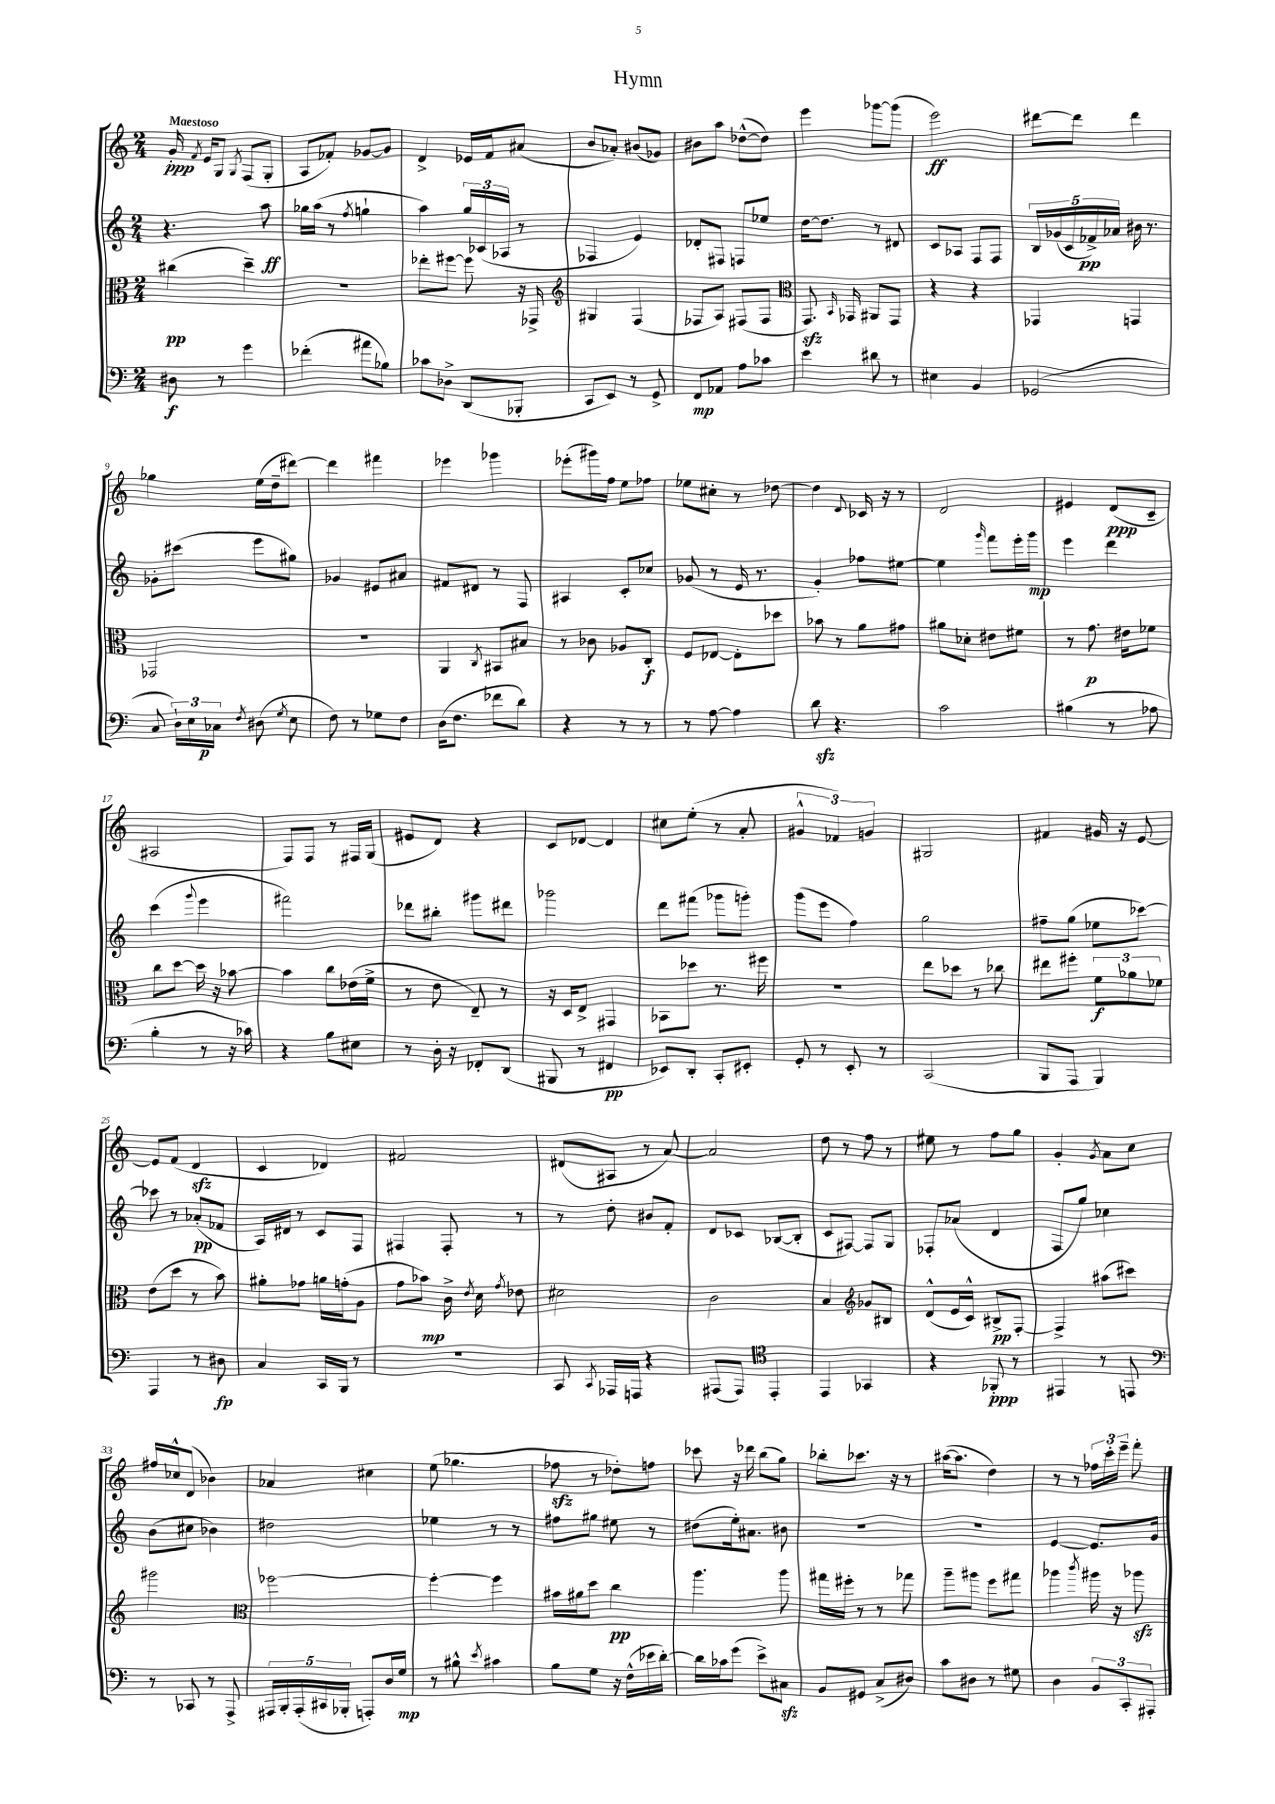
\header { title = "Hymn" }
<<
\new StaffGroup <<
\new Staff = "s0" {
    \clef treble \key c \major \numericTimeSignature \time 2/4 \tempo "Maestoso"
    \autoBeamOff g'16-.\ppp \acciaccatura { f'8 } e'16[ g8] \acciaccatura { g8 } f8[( g8]-. |
    a8[ fes'8]-.) ges'8[~ ges'8] |
    d'4-> ees'16[ f'16 ais'8]( |
    b'8[ aes'8]-.) bis'8[( ges'8]) |
    bis'8[ a''8] des''8[~-^( des''8]) |
    e'''4 ges'''8[~ ges'''8]( |
    e'''2\ff) |
    dis'''8[~ dis'''8] dis'''4 |
    ges''4 e''16[( d''16-- dis'''8]~) |
    dis'''4 fis'''4 |
    ees'''4 ges'''4 |
    ees'''8[-.( gis'''16) f''16] e''8[ fes''8] |
    ees''8[ cis''8]-. r8 des''8~ |
    des''4 \appoggiatura { d'8 } ces'16 r16 r8 |
    d'2 |
    eis'4 d'8[\ppp( c'8]-- |
    ais2 |
    f8[) f8] r8 fis16[ g16]( |
    eis'8[ d'8]) r4 |
    c'8[ des'8]~ des'4 |
    cis''8[ e''8]-.( r8 a'8-. |
    \tuplet 3/2 { gis'4-^ fes'4) g'4 } |
    gis2 |
    fis'4 gis'16 r16 e'8~ |
    e'8[ f'8]( d'4\sfz |
    c'4 des'4) |
    fis'2 |
    dis'8[( ais8] r8 a'8~) |
    a'2 |
    d''8 r8 f''8 r8 |
    eis''8 r8 f''8[ g''8] |
    g'4-. \acciaccatura { g'8 } a'8[ c''8] |
    fis''16[ ces''16-^ d'8]( bes'4) |
    aes'4 cis''4 |
    e''8( ges''4. |
    fes''8\sfz r8 des''8[-.) f''8] |
    ces'''8 r16 des'''16 b''8[( g''8]) |
    bes''8[-. ces'''8.] r16 r8 |
    ais''16[~( ais''8.] d''4) |
    r8 r8 \tuplet 3/2 { fes''16[ c'''16-. e'''16]-- } f'''8-. \bar "|." |
}
\new Staff = "s1" {
    \clef treble \key c \major \numericTimeSignature \time 2/4
    \autoBeamOff r4. a''8\ff |
    ges''16[ a''16]( r8 \acciaccatura { f''8 } g''4-! |
    a''4) \tuplet 3/2 { g''16[ ces'16( aes16] } r8 |
    fes4 e'4) |
    des'8[-. fis8] f8[ ees''8] |
    d''16[~ d''8.] r8 dis'8 |
    c'8[ aes8] f8[ f8] |
    \tuplet 5/4 { b16[ ges'16( c'16 fes'16->\pp) aes'16] } bis'16 r8. |
    ges'8[-. cis'''8]( e'''8[ gis''8]) |
    ges'4 eis'8[ ais'8] |
    fis'8[ dis'8] r8 f8 |
    ais4 c'8[-. ces''8] |
    ges'8( r8 e'16 r8. |
    g'4-.) fes''8[ eis''8]~ |
    eis''4 \grace { g'''16 } f'''8[ e'''16-. g'''16]\mp |
    e'''4 d'''4 |
    c'''4( \appoggiatura { g'''8 } e'''4 |
    fis'''2) |
    des'''8[ bis''8]-. gis'''8[ dis'''8] |
    ges'''2 |
    d'''8[ fis'''8]( ges'''8[ g'''8]-.) |
    g'''8[( e'''8] f''4) |
    g''2 |
    fis''8[-- g''8]( ees''8[ ces'''8]~) |
    ces'''8 r8 aes'8[-.\pp( fes'8] |
    a16[) dis'16] r8 c'8[ f8] |
    fis4 fis8-. r8 |
    r8 d''8-. bis'8[ f'8]-. |
    d'8[ ces'8] bes8[~( bes8]-. |
    c'8[ fis8]~) fis8[ g8] |
    fes8[-. aes'8]( d'4 |
    f8[ g''8]) ces''4 |
    b'8[( cis''8] bes'4) |
    dis''2 |
    ees''4 r8 r8 |
    fis''8[ gis''8] eis''8 r8 |
    dis''8[( e''16-.) ais'8.] bis'8 |
    R2 |
    R2 |
    e'4~ e'8.[ g'16] \bar "|." |
}
\new Staff = "s2" {
    \clef alto \key c \major \numericTimeSignature \time 2/4
    \autoBeamOff cis''4\pp( d''4--) |
    R2 |
    ees''8[-. fis''8]~ fis''8 r16 ges,16-> |
    \clef treble gis4 f4( |
    fes8[ a8]) fis8[( fis8] |
    \clef alto g,8.\sfz) \grace { b,16 } ges,16 ais,8[ ges,8] |
    r4 r4 |
    ges,4 g,4 |
    ges,2 |
    R2 |
    a,4 \acciaccatura { c8 } bis,8[ bis8] |
    r8 ces'8 aes8[ c8]-.\f |
    f8[ ees8]~ ees8[-. des''8] |
    bes'8 r8 a'8[ gis'8] |
    ais'8[ des'8]-. eis'8[ fis'8] |
    r8 g'8.\p eis'16[ fes'8] |
    c''8[ d''8]~ d''16 r16 bes'8~ |
    bes'4 c''8[ ees'16( f'16]-> |
    r8 e'8 e8--) r8 |
    r16 d16[ e8]-> gis,4 |
    bes,8[ des''8] r8. fis''16 |
    r2 |
    e''8[ des''8] r8 ces''8 |
    eis''8[ fis''8]-. \tuplet 3/2 { f'8[\f aes'8 fes'8] } |
    e'8[( d''8] r8 b'8) |
    ais'8[-. ges'8] a'16[ g'16-.( a8] |
    g'8[ bes'8]\mp) c'16-> \acciaccatura { e'8 } d'16 \acciaccatura { g'8 } ees'8 |
    dis'2 |
    c'2 |
    b4 \clef treble ges'8[ bis8] |
    d'8[-^( e'16 c'16]-^) bis8[->\pp f8]~-. |
    f4-> ais''8[( cis'''8]) |
    gis'''2 |
    \clef alto fes''2~ |
    fes''4~-. fes''4 |
    bis'16[ ais'16 d''8] c''4\pp |
    a''4. a''8 |
    gis''16[ fis''16]-. r8 r8 ges''8 |
    a''8[-- ais''8] f''8[ gis''8] |
    aes''4 \acciaccatura { c'''8 } ais''16 r16 aes''8\sfz \bar "|." |
}
\new Staff = "s3" {
    \clef bass \key c \major \numericTimeSignature \time 2/4
    \autoBeamOff dis8\f r8 g'4 |
    fes'4-.( ais'8[ bes8]) |
    ces'8[ des8]-> d,8[( bes,,8]-. |
    c,8[ e,8]) r8 g,8-> |
    f,8[\mp aes,8] a8[ ces'8] |
    e'4 dis'8 r8 |
    eis4 b,4 |
    ges,2( |
    c8 \tuplet 3/2 { d16[-!) e16 ces16]\p } \acciaccatura { f8 } dis8( \acciaccatura { g8 } e8 |
    f8) r8 ges8[ f8] |
    d16[( f8.] fes'8[ d'8]) |
    r4 r8 r8 |
    r8 a8~ a4 |
    d'8\sfz r4. |
    c'2 |
    bis4( r8 aes8 |
    b4-. r8 r16 ces'16) |
    r4 b8[ eis8] |
    r8 d16-. r16 fes,8[-. d,8]( |
    bis,,8 r8 fis,4\pp |
    ees,8[) d,8]-. c,8[-. eis,8]-. |
    g,8-. r8 e,8-. r8 |
    c,2( |
    b,,8[ a,,8] b,,4) |
    a,,4 r8 dis8\fp |
    c4 c,16[ b,,16] r8 |
    R2 |
    c,8 \acciaccatura { c,8 } aes,,16[ a,,16] r4 |
    ais,,8[( ais,,8]) \clef tenor e,4-. |
    e,4 ges,4 |
    r4 fes,8-.\ppp r8 |
    eis,4 r8 e,8 |
    \clef bass r8 ces,8 r8 a,,8-> |
    \tuplet 5/4 { ais,,16[ b,,16-. ais,,16-.( cis,16 bes,,16]-. } a,,8[-.) d16 g16]\mp |
    r8 bis8-^ \acciaccatura { e'8 } cis'4 |
    b8[ g8] r16 f16[-^( ees'16 d'16]~-.) |
    d'16[ ces'16 g'8]( e'8[->) cis8]\sfz |
    b,8[ gis,8] c8[->( dis8]) |
    c'8[ dis8] r8 gis8 |
    d4 \tuplet 3/2 { b,8[ c,8-. ais,,8]-. } \bar "|." |
}
>>
>>
